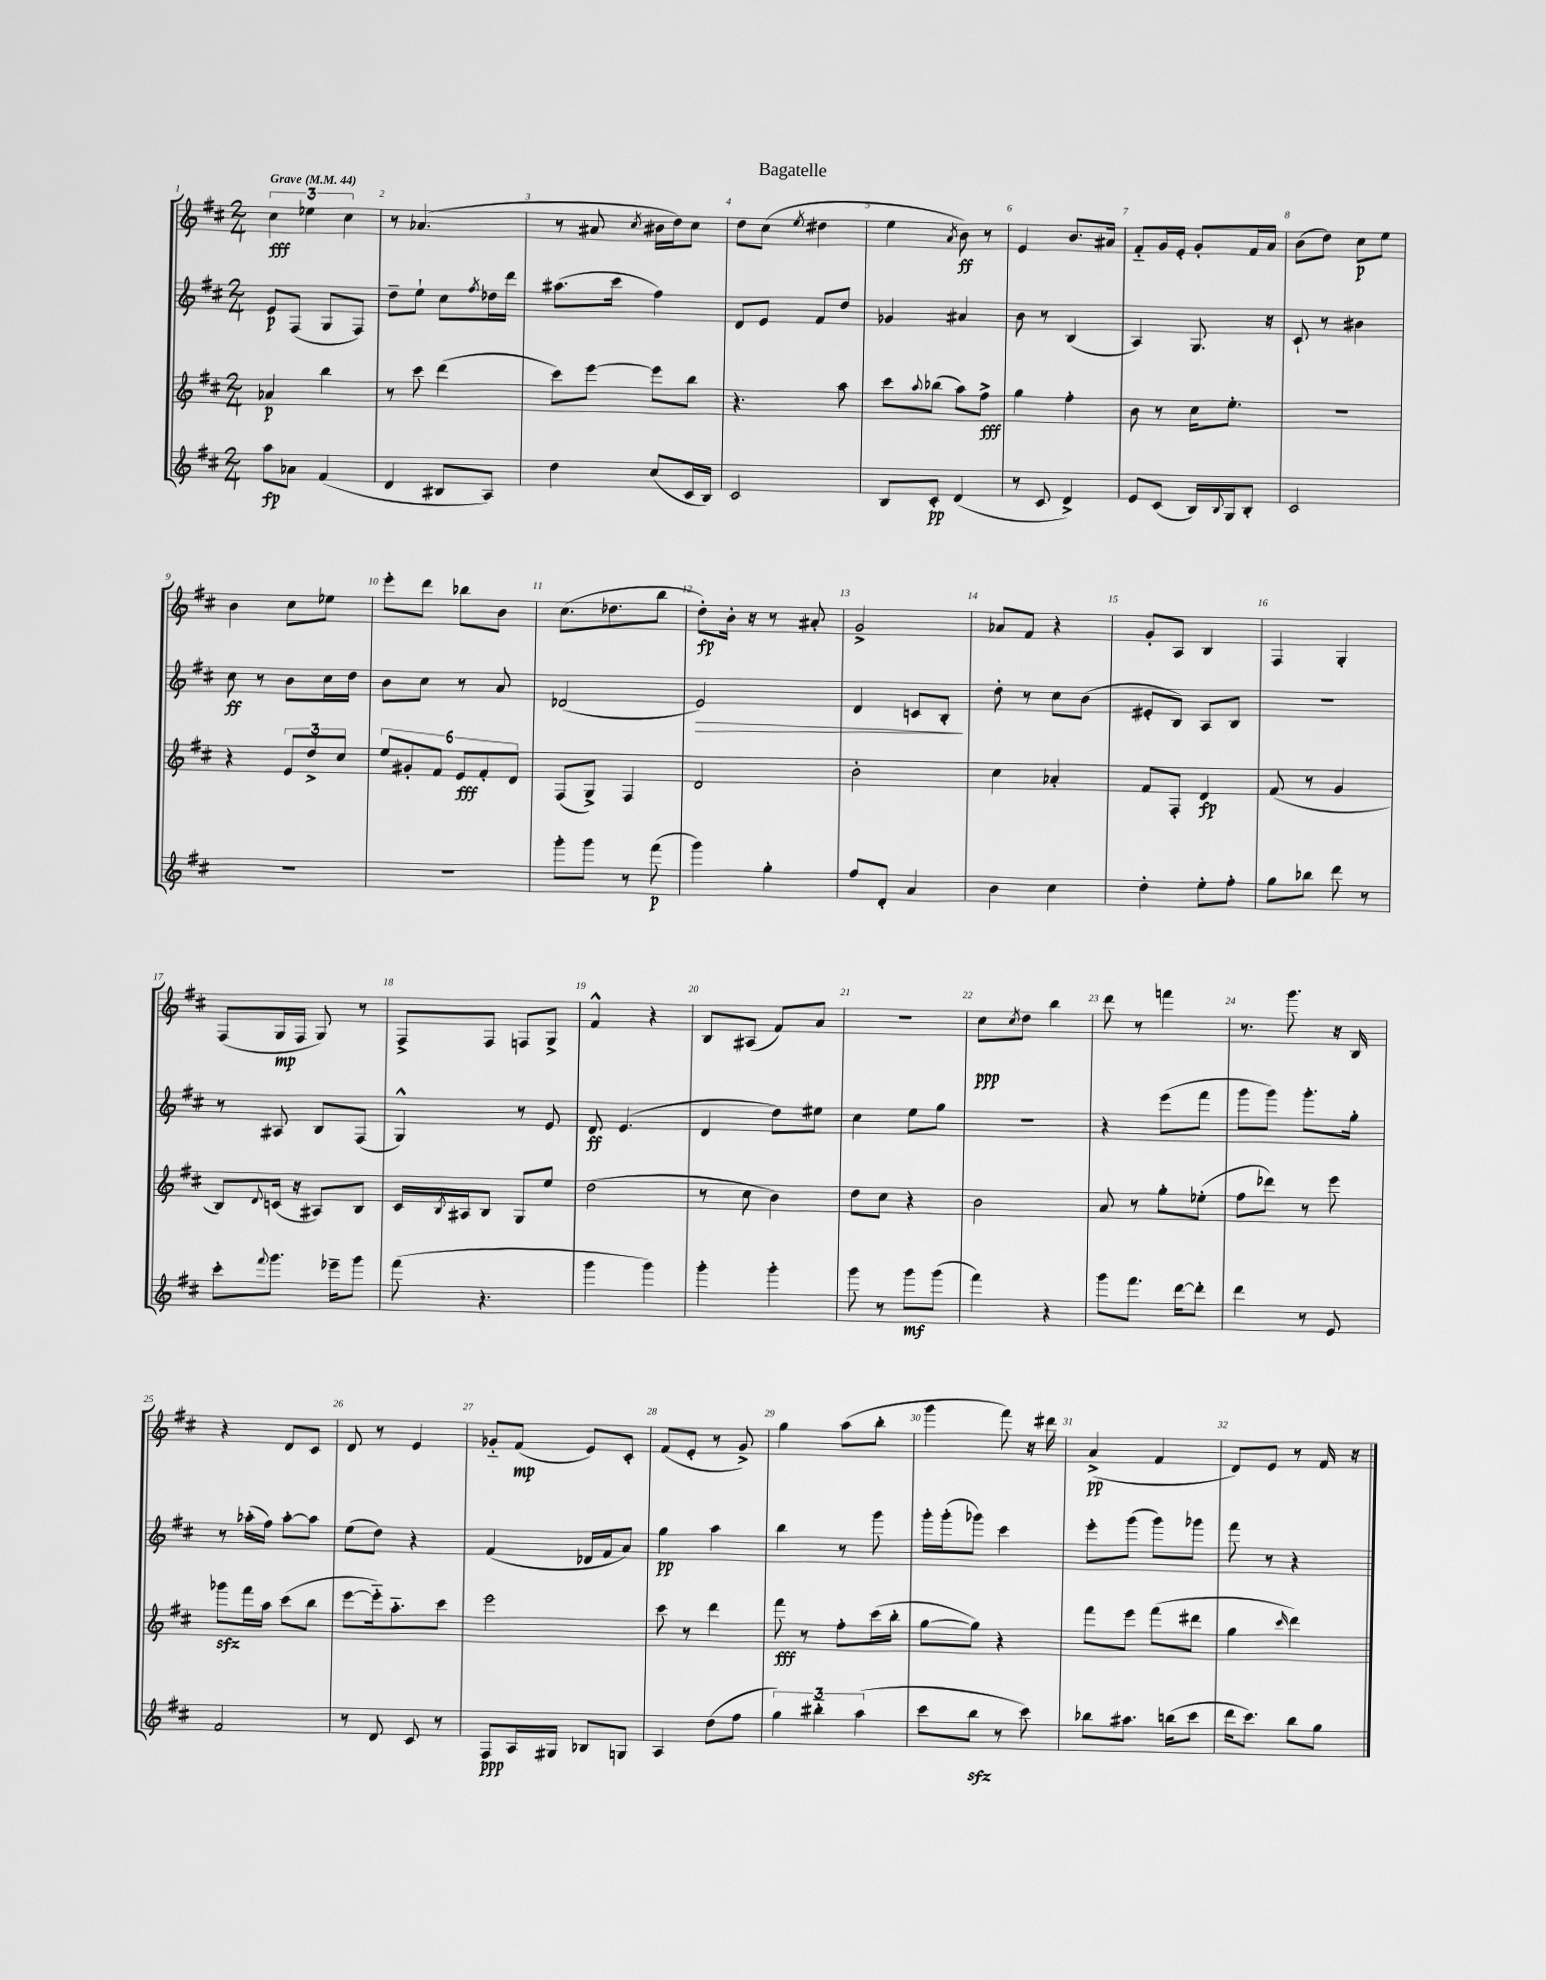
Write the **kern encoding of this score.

**kern	**dynam	**kern	**dynam	**kern	**dynam	**kern	**dynam
*part4	*part4	*part3	*part3	*part2	*part2	*part1	*part1
*staff4	*staff4	*staff3	*staff3	*staff2	*staff2	*staff1	*staff1
*clefG2	*	*clefG2	*	*clefG2	*	*clefG2	*
*k[f#c#]	*	*k[f#c#]	*	*k[f#c#]	*	*k[f#c#]	*
*M2/4	*	*M2/4	*	*M2/4	*	*M2/4	*
*MM44	*	*MM44	*	*MM44	*	*MM44	*
=1	=1	=1	=1	=1	=1	=1	=1
!	!	!	!	!	!	!LO:TX:a:B:t=Grave	!
8aa\L	fp	4a-X/	p	8e/L	p	6cc#\	fff
8a-X\J	.	.	.	(8F#/J	.	.	.
.	.	.	.	.	.	6ee-X\	.
(4f#/	.	4bb\	.	8G/L	.	.	.
.	.	.	.	.	.	6cc#\	.
.	.	.	.	8F#/J)	.	.	.
=2	=2	=2	=2	=2	=2	=2	=2
4d/	.	8r	.	8dd~\L	.	8r	.
.	.	8ccc#\	.	8ee`\J	.	(4.a-X/	.
8B#X/L	.	(4ddd\	.	8cc#\L	.	.	.
.	.	.	.	8qff#/	.	.	.
8A/J)	.	.	.	16dd-X\L	.	.	.
.	.	.	.	16ddd\JJ	.	.	.
=3	=3	=3	=3	=3	=3	=3	=3
4dd\	.	8ccc#\L)	.	(8.aa#X\L	.	8r	.
.	.	[8eee\J	.	.	.	8a#X/	.
.	.	.	.	16ccc#\Jk	.	.	.
.	.	.	.	.	.	8qcc#/	.
(8cc#/L	.	8eee\L]	.	4ff#\)	.	16b#X\LL	.
.	.	.	.	.	.	16dd\J)	.
16c#/L	.	8bb\J	.	.	.	8cc#\J	.
16B/JJ)	.	.	.	.	.	.	.
=4	=4	=4	=4	=4	=4	=4	=4
2c#/	.	4.r	.	8d/L	.	8dd\L	.
.	.	.	.	8e/J	.	(8cc#\J	.
.	.	.	.	.	.	8qee/	.
.	.	.	.	8f#/L	.	4dd#X\	.
.	.	8aa\	.	8dd/J	.	.	.
=5	=5	=5	=5	=5	=5	=5	=5
8B/L	.	8ccc#\L	.	4g-X/	.	4ee\	.
.	.	8qqaa/	.	.	.	.	.
8c#'/J	pp	(8bb-X\J	.	.	.	.	.
.	.	.	.	.	.	8qa/	.
(4d/	.	8aa\L)	.	4a#X/	.	8b\)	ff
.	.	8ff#^\J	fff	.	.	8r	.
=6	=6	=6	=6	=6	=6	=6	=6
8r	.	4gg\	.	8b\	.	4e/	.
8c#/	.	.	.	8r	.	.	.
4d^/)	.	4ff#'\	.	(4B/	.	8.b/L	.
.	.	.	.	.	.	16a#X/Jk	.
=7	=7	=7	=7	=7	=7	=7	=7
8e/L	.	8b\	.	4A/)	.	8f#/L	.
(8c#/J	.	8r	.	.	.	16g/L	.
.	.	.	.	.	.	16e'/JJ	.
16B/LL)	.	16cc#\KL	.	8.G/	.	8g'/L	.
8qqB/	.	.	.	.	.	.	.
16G/J	.	8.ee'\J	.	.	.	.	.
8B'/J	.	.	.	.	.	16f#/L	.
.	.	.	.	16r	.	16a/JJ	.
=8	=8	=8	=8	=8	=8	=8	=8
2c#/	.	2r	.	8c#`/	.	(8b\L	.
.	.	.	.	8r	.	8dd\J)	.
.	.	.	.	4b#X\	.	8cc#\L	p
.	.	.	.	.	.	8ee\J	.
!!LO:LB:g=z
=9	=9	=9	=9	=9	=9	=9	=9
2r	.	4r	.	8cc#\	ff	4b\	.
.	.	.	.	8r	.	.	.
.	.	12e/L	.	8b\L	.	8cc#\L	.
.	.	12dd^/	.	.	.	.	.
.	.	.	.	16cc#\L	.	8ee-X\J	.
.	.	12cc#/J	.	.	.	.	.
.	.	.	.	16dd\JJ	.	.	.
=10	=10	=10	=10	=10	=10	=10	=10
2r	.	12ee/L	.	8b\L	.	8eee'\L	.
.	.	12g#X'/	.	.	.	.	.
.	.	.	.	8cc#\J	.	8ddd\J	.
.	.	12f#/J	.	.	.	.	.
.	.	12e/L	fff	8r	.	8bb-X\L	.
.	.	12f#'/	.	.	.	.	.
.	.	.	.	8a/	.	8b\J	.
.	.	12d/J	.	.	.	.	.
=11	=11	=11	=11	=11	=11	=11	=11
8ggg'\L	.	(8F#/L	.	(2d-X/	.	(8.cc#\L	.
8ggg\J	.	8G^/J)	.	.	.	.	.
.	.	.	.	.	.	8.dd-X\	.
8r	.	4F#/	.	.	.	.	.
(8fff#\	p	.	.	.	.	8bb\J	.
=12	=12	=12	=12	=12	=12	=12	=12
!	!	!	!	!	!LO:HP:b	!	!
4ggg\)	.	2d/	.	2e/)	>	8dd'\L)	fp
.	.	.	.	.	.	16b'\Jk	.
.	.	.	.	.	.	16r	.
4gg'\	.	.	.	.	.	8r	.
.	.	.	.	.	.	8a#X'/	.
=13	=13	=13	=13	=13	=13	=13	=13
8ff#/L	.	2b'\	.	4d/	.	2g^/	.
8d'/J	.	.	.	.	.	.	.
4a/	.	.	.	8cn/L	.	.	.
.	.	.	.	8B'/J	.	.	.
.	.	.	.	.	]	.	.
=14	=14	=14	=14	=14	=14	=14	=14
4b\	.	4cc#\	.	8dd'\	.	8a-X/L	.
.	.	.	.	8r	.	8f#/J	.
4cc#\	.	4a-X'/	.	8cc#\L	.	4r	.
.	.	.	.	(8b\J	.	.	.
=15	=15	=15	=15	=15	=15	=15	=15
4dd'\	.	8f#/L	.	8e#X'/L	.	8g'/L	.
.	.	8F#'/J	.	8B/J)	.	8A/J	.
8ee'\L	.	4d/	fp	8A/L	.	4B/	.
8ff#'\J	.	.	.	8B/J	.	.	.
=16	=16	=16	=16	=16	=16	=16	=16
8gg\L	.	(8f#/	.	2r	.	4F#/	.
8bb-X\J	.	8r	.	.	.	.	.
8ddd\	.	4g/	.	.	.	4G'/	.
8r	.	.	.	.	.	.	.
!!LO:LB:g=z
=17	=17	=17	=17	=17	=17	=17	=17
8ccc#'\L	.	8B/L)	.	8r	.	(8F#/L	.
8qqfff#/	.	8qqd/	.	.	.	.	.
8.ggg\J	.	(16cn/Jk	.	8A#X/	.	16G/L	mp
.	.	16r	.	.	.	16F#/JJ	.
.	.	8A#X/L)	.	8B/L	.	8G/)	.
16eee-X~\KL	.	.	.	.	.	.	.
8ggg\J	.	8B/J	.	(8F#/J	.	8r	.
=18	=18	=18	=18	=18	=18	=18	=18
(8fff#\	.	16c#/LL	.	4G^^/)	.	8F#^/L	.
.	.	8qB/	.	.	.	.	.
.	.	16A#X/J	.	.	.	.	.
4.r	.	8B/J	.	.	.	8F#/J	.
.	.	8G/L	.	8r	.	8Fn/L	.
.	.	8ee/J	.	8e/	.	8G^/J	.
=19	=19	=19	=19	=19	=19	=19	=19
4ggg\	.	(2dd\	.	8d/	ff	4f#^^/	.
.	.	.	.	(4.e/	.	.	.
4ggg\)	.	.	.	.	.	4r	.
=20	=20	=20	=20	=20	=20	=20	=20
4ggg'\	.	8r	.	4d/	.	8B/L	.
.	.	8cc#\	.	.	.	(8A#X/J	.
4ggg'\	.	4b\)	.	8dd\L)	.	8f#/L)	.
.	.	.	.	8ee#X\J	.	8a/J	.
=21	=21	=21	=21	=21	=21	=21	=21
8ggg\	.	8dd\L	.	4cc#\	.	2r	.
8r	.	8cc#\J	.	.	.	.	.
8ggg\L	mf	4r	.	8ee\L	.	.	.
(8ggg\J	.	.	.	8gg\J	.	.	.
=22	=22	=22	=22	=22	=22	=22	=22
4fff#\)	.	2b\	.	2r	.	8cc#\L	ppp
.	.	.	.	.	.	8qcc#/	.
.	.	.	.	.	.	8dd\J	.
4r	.	.	.	.	.	4bb\	.
=23	=23	=23	=23	=23	=23	=23	=23
8ggg\L	.	8a/	.	4r	.	8ddd\	.
8.fff#\J	.	8r	.	.	.	8r	.
.	.	8gg'\L	.	(8eee\L	.	4fffn\	.
[16ddd\KL	.	.	.	.	.	.	.
8ddd'\J]	.	(8ee-X'\J	.	8fff#\J	.	.	.
=24	=24	=24	=24	=24	=24	=24	=24
4ddd\	.	8ff#\L	.	8ggg\L	.	8.r	.
.	.	8ddd-X\J)	.	8ggg\J)	.	.	.
.	.	.	.	.	.	8.ggg\	.
8r	.	8r	.	8.ggg'\L	.	.	.
8e/	.	8eee\	.	.	.	16r	.
.	.	.	.	16gg'\Jk	.	16B/	.
!!LO:LB:g=z
=25	=25	=25	=25	=25	=25	=25	=25
2f#/	.	8ggg-Xzz\L	.	8r	.	4r	.
.	.	16fff#\L	.	(16aa-X'\LL	.	.	.
.	.	16aa\JJ	.	16ff#\JJ)	.	.	.
.	.	(8ccc#\L	.	[8aa-'\L	.	8d/L	.
.	.	8bb\J	.	8aa-\J]	.	8c#/J	.
=26	=26	=26	=26	=26	=26	=26	=26
8r	.	[8eee\L	.	(8ee\L	.	8d/	.
8d/	.	16eee\k])	.	8dd\J)	.	8r	.
.	.	8.aa\	.	.	.	.	.
8c#/	.	.	.	4r	.	4e/	.
8r	.	8ccc#\J	.	.	.	.	.
=27	=27	=27	=27	=27	=27	=27	=27
8F#/L	ppp	2eee\	.	(4f#/	.	8g-X/L	.
16A/L	.	.	.	.	.	(8f#/J	mp
16G#X/JJ	.	.	.	.	.	.	.
8B-X/L	.	.	.	16d-X/LL	.	8e/L)	.
.	.	.	.	16f#/J	.	.	.
8Gn/J	.	.	.	8a/J)	.	8c#'/J	.
=28	=28	=28	=28	=28	=28	=28	=28
4A/	.	8ccc#\	.	4gg\	pp	(8f#/L	.
.	.	8r	.	.	.	8e'/J	.
(8dd\L	.	4ddd\	.	4aa\	.	8r	.
8ff#\J	.	.	.	.	.	8g^/)	.
=29	=29	=29	=29	=29	=29	=29	=29
6gg\)	.	8fff#\	fff	4bb\	.	4gg\	.
.	.	8r	.	.	.	.	.
6bb#X\	.	.	.	.	.	.	.
.	.	8ff#'\L	.	8r	.	(8aa\L	.
(6aa\	.	.	.	.	.	.	.
.	.	(16ccc#\L	.	8ggg\	.	8bb'\J	.
.	.	16bb'\JJ	.	.	.	.	.
=30	=30	=30	=30	=30	=30	=30	=30
8ccc#\L	.	[8gg\L	.	16ggg'\LL	.	4ggg\	.
.	.	.	.	(16ggg'\J	.	.	.
8bbzz\J	.	8gg\J])	.	8ggg-X\J)	.	.	.
8r	.	4r	.	4ccc#\	.	8fff#\)	.
8ccc#\)	.	.	.	.	.	16r	.
.	.	.	.	.	.	16ddd#X\	.
=31	=31	=31	=31	=31	=31	=31	=31
8bb-X\L	.	8fff#\L	.	8eee'\L	.	(4a^/	pp
8.aa#X\J	.	8eee\J	.	(8ggg\J	.	.	.
.	.	(8fff#\L	.	8ggg\L)	.	4f#/	.
(16bbn\KL	.	.	.	.	.	.	.
8ccc#\J	.	8ddd#X\J	.	8ggg-X\J	.	.	.
=32	=32	=32	=32	=32	=32	=32	=32
16ddd\KL	.	4gg\	.	8fff#\	.	8d/L)	.
8.ccc#\J)	.	.	.	.	.	.	.
.	.	.	.	8r	.	8e/J	.
.	.	16qqccc#/	.	.	.	.	.
8bb\L	.	4ddd\)	.	4r	.	8r	.
8gg\J	.	.	.	.	.	16f#/	.
.	.	.	.	.	.	16r	.
==	==	==	==	==	==	==	==
*-	*-	*-	*-	*-	*-	*-	*-
